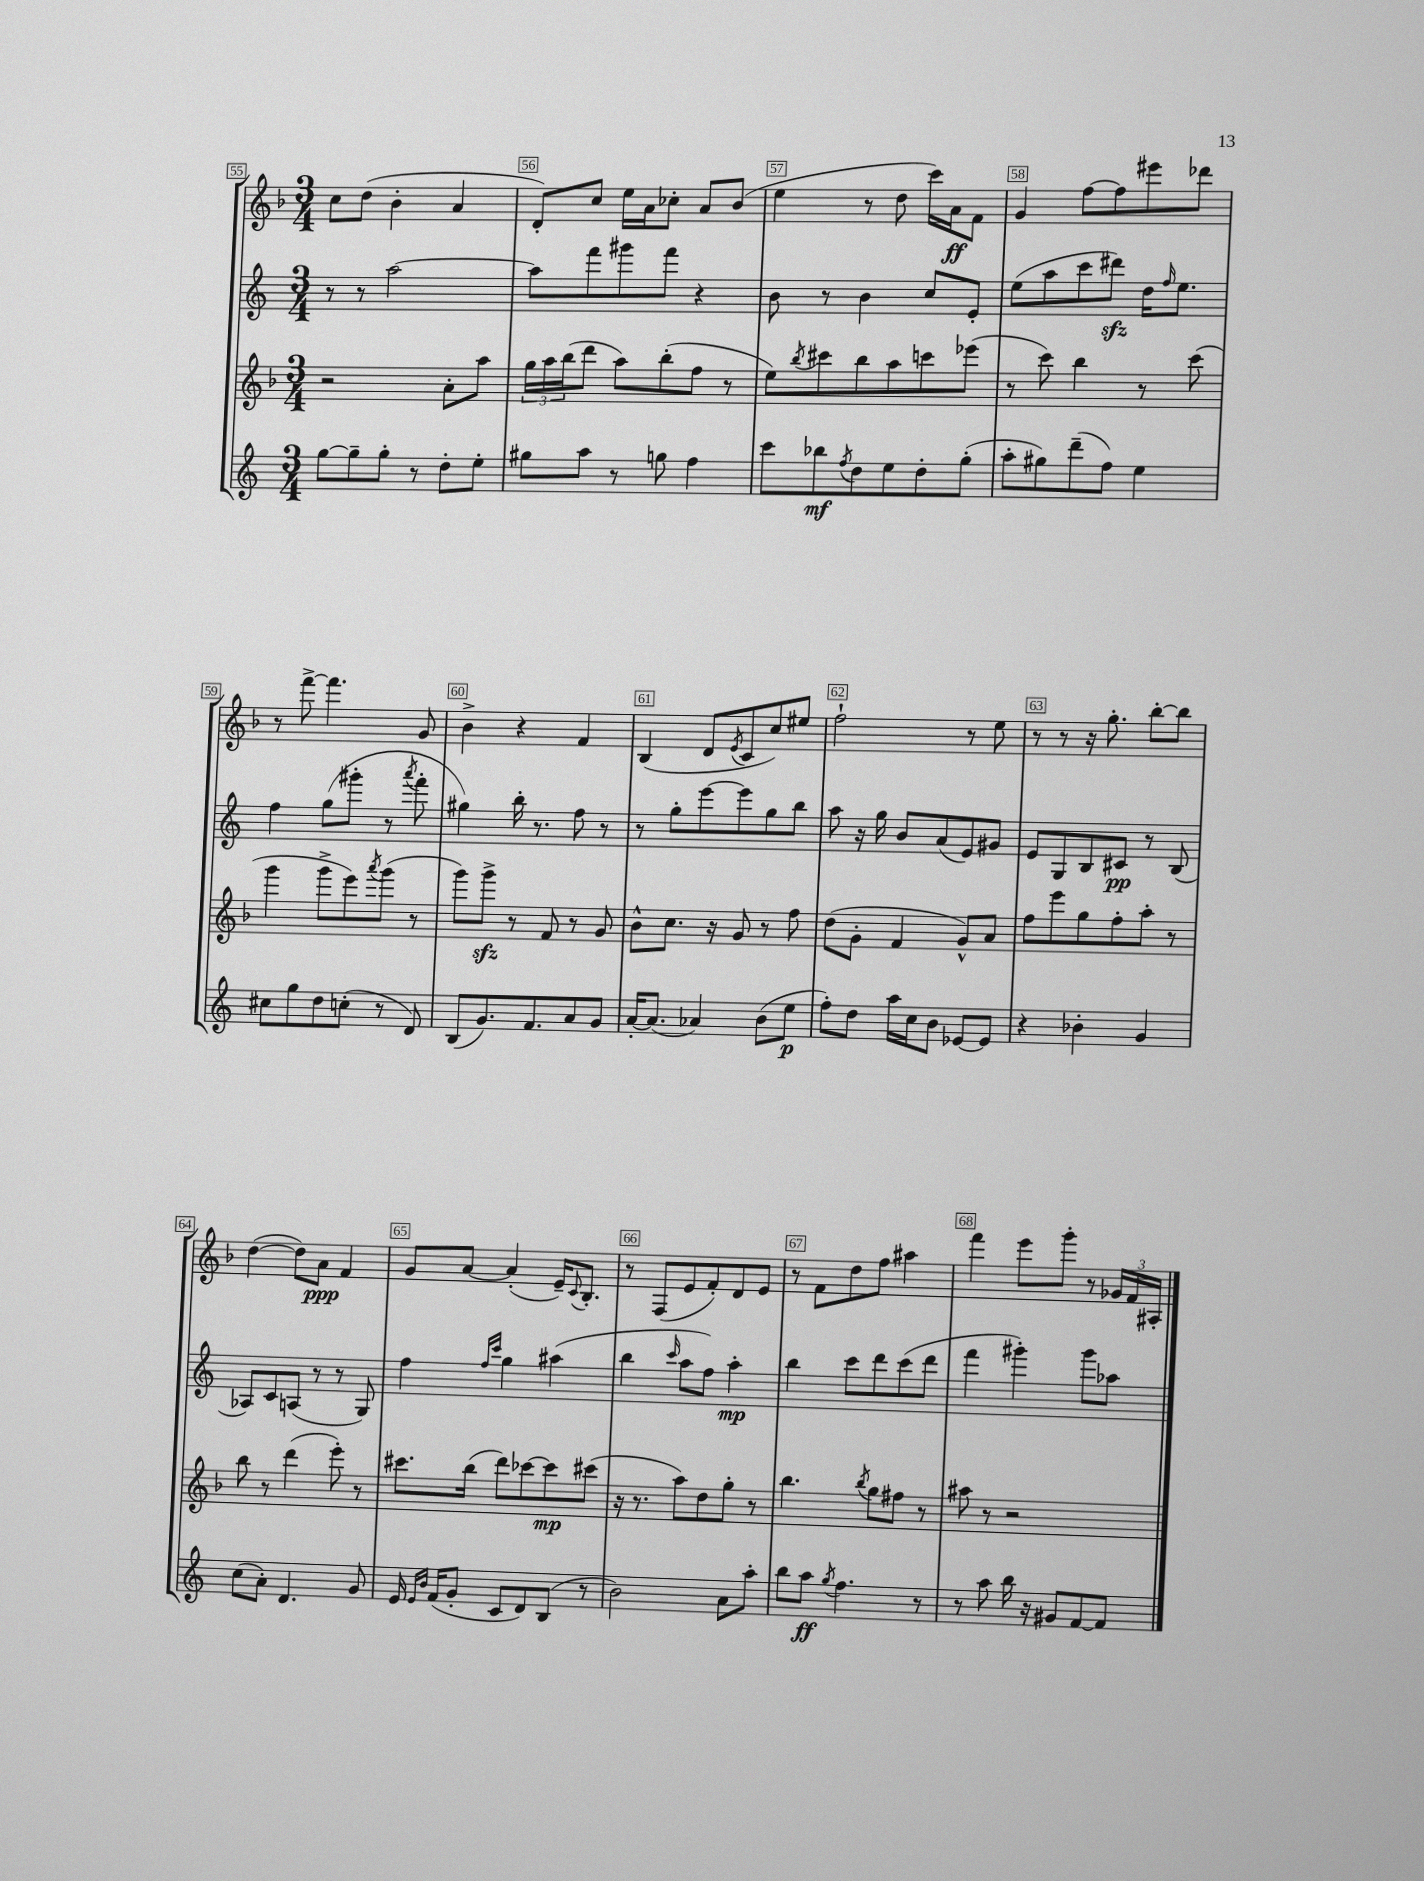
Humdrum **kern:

**kern	**dynam	**kern	**dynam	**kern	**dynam	**kern	**dynam
*part4	*part4	*part3	*part3	*part2	*part2	*part1	*part1
*staff4	*staff4	*staff3	*staff3	*staff2	*staff2	*staff1	*staff1
*clefG2	*	*clefG2	*	*clefG2	*	*clefG2	*
*k[]	*	*k[b-]	*	*k[]	*	*k[b-]	*
*M3/4	*	*M3/4	*	*M3/4	*	*M3/4	*
=55	=55	=55	=55	=55	=55	=55	=55
[8gg\L	.	2r	.	8r	.	8cc\L	.
8gg~\]	.	.	.	8r	.	(8dd\J	.
8gg'\J	.	.	.	[2aa\	.	4b-'\	.
8r	.	.	.	.	.	.	.
8dd'\L	.	8a'\L	.	.	.	4a/	.
8ee'\J	.	8aa\J	.	.	.	.	.
=56	=56	=56	=56	=56	=56	=56	=56
8gg#X\L	.	24gg\LL	.	8aa\L]	.	8d'/L)	.
.	.	24aa\	.	.	.	.	.
.	.	(24bb-\J	.	.	.	.	.
8aa\J	.	8ddd\J	.	8fff\	.	8cc/J	.
8r	.	8aa\L)	.	8ggg#X\	.	16ee\LL	.
.	.	.	.	.	.	16a\J	.
8ggn\	.	(8bb-'\	.	8fff\J	.	8cc-X'\J	.
4ff\	.	8ff\J	.	4r	.	8a/L	.
.	.	8r	.	.	.	(8b-/J	.
=57	=57	=57	=57	=57	=57	=57	=57
8ccc\L	.	8ee\L)	.	8b\	.	4ee\	.
.	.	8qbb-/	.	.	.	.	.
8bb-X\	mf	8ccc#X\	.	8r	.	.	.
8qff/	.	.	.	.	.	.	.
8dd\	.	8bb-\	.	4b\	.	8r	.
8ee\	.	8aa\	.	.	.	8dd\	.
8dd'\	.	8cccn\	.	8cc/L	.	16ccc\LL)	.
.	.	.	.	.	.	16a\J	ff
(8gg'\J	.	(8eee-X\J	.	8e'/J	.	8f\J	.
=58	=58	=58	=58	=58	=58	=58	=58
8aa'\L	.	8r	.	(8ee\L	.	4g/	.
8gg#X\)	.	8ccc\)	.	8aa\	.	.	.
(8ddd~\	.	4bb-\	.	8ccc\	.	[8ff\L	.
8ff\J)	.	.	.	8ddd#Xzz\J)	.	8ff\]	.
4ee\	.	8r	.	16dd\KL	.	8eee#X\	.
.	.	.	.	16qqff/	.	.	.
.	.	.	.	8.ee\J	.	.	.
.	.	(8ccc\	.	.	.	8ddd-X\J	.
!!LO:LB:g=z
=59	=59	=59	=59	=59	=59	=59	=59
8cc#X\L	.	4ggg\	.	4ff\	.	8r	.
8gg\	.	.	.	.	.	[8fff^\	.
8dd\	.	8ggg^\L	.	(8gg\L	.	4.fff\]	.
(8ccn'\J	.	8eee\)	.	8ggg#X'\J	.	.	.
.	.	8qaaa/	.	.	.	.	.
8r	.	(8ggg\J	.	8r	.	.	.
.	.	.	.	8qaaa/	.	.	.
8d/)	.	8r	.	8fff'\	.	8g/	.
=60	=60	=60	=60	=60	=60	=60	=60
(8B/L	.	8ggg\L)	.	4gg#X\)	.	4b-^\	.
8.g/)	.	8gggzz^\J	.	.	.	.	.
.	.	8r	.	16bb'\	.	4r	.
8.f/	.	.	.	8.r	.	.	.
.	.	8f/	.	.	.	.	.
8a/	.	8r	.	8ff\	.	4f/	.
8g/J	.	8g/	.	8r	.	.	.
=61	=61	=61	=61	=61	=61	=61	=61
[16a'/KL	.	8b-^^\L	.	8r	.	(4B-/	.
(8.a/J]	.	.	.	.	.	.	.
.	.	8.cc\J	.	8gg'\L	.	.	.
4a-X/)	.	.	.	[8eee\	.	8d/L	.
.	.	16r	.	.	.	.	.
.	.	.	.	.	.	8qe/	.
.	.	8g/	.	8eee\]	.	8c/	.
(8b\L	.	8r	.	8gg\	.	8cc/)	.
8ee\J	p	8ff\	.	8bb\J	.	8ee#X/J	.
=62	=62	=62	=62	=62	=62	=62	=62
8ff'\L)	.	(8dd\L	.	8aa\	.	2ff`\	.
8dd\J	.	8g'\J	.	16r	.	.	.
.	.	.	.	16gg\	.	.	.
16aa\LL	.	4f/	.	8b/L	.	.	.
16cc\J	.	.	.	.	.	.	.
8b\J	.	.	.	(8a/	.	.	.
[8e-X/L	.	8g^^/L)	.	8e/)	.	8r	.
8e-/J]	.	8a/J	.	8g#X/J	.	8ee\	.
=63	=63	=63	=63	=63	=63	=63	=63
4r	.	8ff\L	.	8e/L	.	8r	.
.	.	8eee\	.	8G/	.	8r	.
4b-X'\	.	8gg\	.	8B/	.	16r	.
.	.	.	.	.	.	8.gg'\	.
.	.	8ff'\	.	8c#X/J	pp	.	.
4g/	.	8aa'\J	.	8r	.	[8bb-'\L	.
.	.	8r	.	(8B/	.	8bb-\J]	.
!!LO:LB:g=z
=64	=64	=64	=64	=64	=64	=64	=64
(8cc\L	.	8bb-\	.	8A-X/L)	.	([4dd\	.
8a'\J)	.	8r	.	8c/	.	.	.
4.d/	.	(4ddd\	.	(8An/J	.	8dd\L])	.
.	.	.	.	8r	.	8a\J	ppp
.	.	8eee'\)	.	8r	.	4f/	.
8g/	.	8r	.	8G/)	.	.	.
=65	=65	=65	=65	=65	=65	=65	=65
16e/	.	8.ccc#X\L	.	4ff\	.	8g/L	.
16qqe/LL	.	.	.	.	.	.	.
16qqb/JJ	.	.	.	.	.	.	.
(16f/KL	.	.	.	.	.	.	.
8g'/J	.	.	.	.	.	[8a/J	.
.	.	(16bb-\Jk	.	.	.	.	.
.	.	.	.	16qqff/LL	.	.	.
.	.	.	.	16qqccc/JJ	.	.	.
8c/L	.	8ddd\L)	.	4gg\	.	(4a'/]	.
8d/)	.	[8ccc-X\	.	.	.	.	.
(8B/J	.	8ccc-\]	mp	(4aa#X\	.	16e~/KL)	.
.	.	.	.	.	.	8qqc/	.
.	.	.	.	.	.	8.B-'/J	.
8r	.	(8ccc#X\J	.	.	.	.	.
=66	=66	=66	=66	=66	=66	=66	=66
2b\)	.	16r	.	4bb\	.	8r	.
.	.	8.r	.	.	.	.	.
.	.	.	.	.	.	(8F/L	.
.	.	.	.	16qqccc/	.	.	.
.	.	8aa\L)	.	8aa\L	.	8e/	.
.	.	8dd\	.	8ff\J)	.	8f'/)	.
8a\L	.	8gg'\J	.	4aa'\	mp	8d/	.
8aa'\J	.	8r	.	.	.	8e/J	.
=67	=67	=67	=67	=67	=67	=67	=67
8bb\L	.	4.bb-\	.	4bb\	.	8r	.
8aa\J	ff	.	.	.	.	8f\L	.
8qgg/	.	.	.	.	.	.	.
4.ff\	.	.	.	8ccc\L	.	8dd\	.
.	.	8qbb-/	.	.	.	.	.
.	.	8gg\L	.	8ddd\	.	8ff\J	.
.	.	8ff#X\J	.	(8ccc\	.	4aa#X\	.
8r	.	8r	.	8ddd\J	.	.	.
=68	=68	=68	=68	=68	=68	=68	=68
8r	.	8aa#X\	.	4fff\	.	4fff\	.
8aa\	.	8r	.	.	.	.	.
16bb\	.	2r	.	4ggg#X'\)	.	8eee\L	.
16r	.	.	.	.	.	.	.
8g#X/L	.	.	.	.	.	8ggg'\J	.
[8f/	.	.	.	8ggg#\L	.	8r	.
8f/J]	.	.	.	8aa-X\J	.	24g-X/LL	.
.	.	.	.	.	.	24f/	.
.	.	.	.	.	.	24A#X'/JJ	.
==	==	==	==	==	==	==	==
*-	*-	*-	*-	*-	*-	*-	*-
